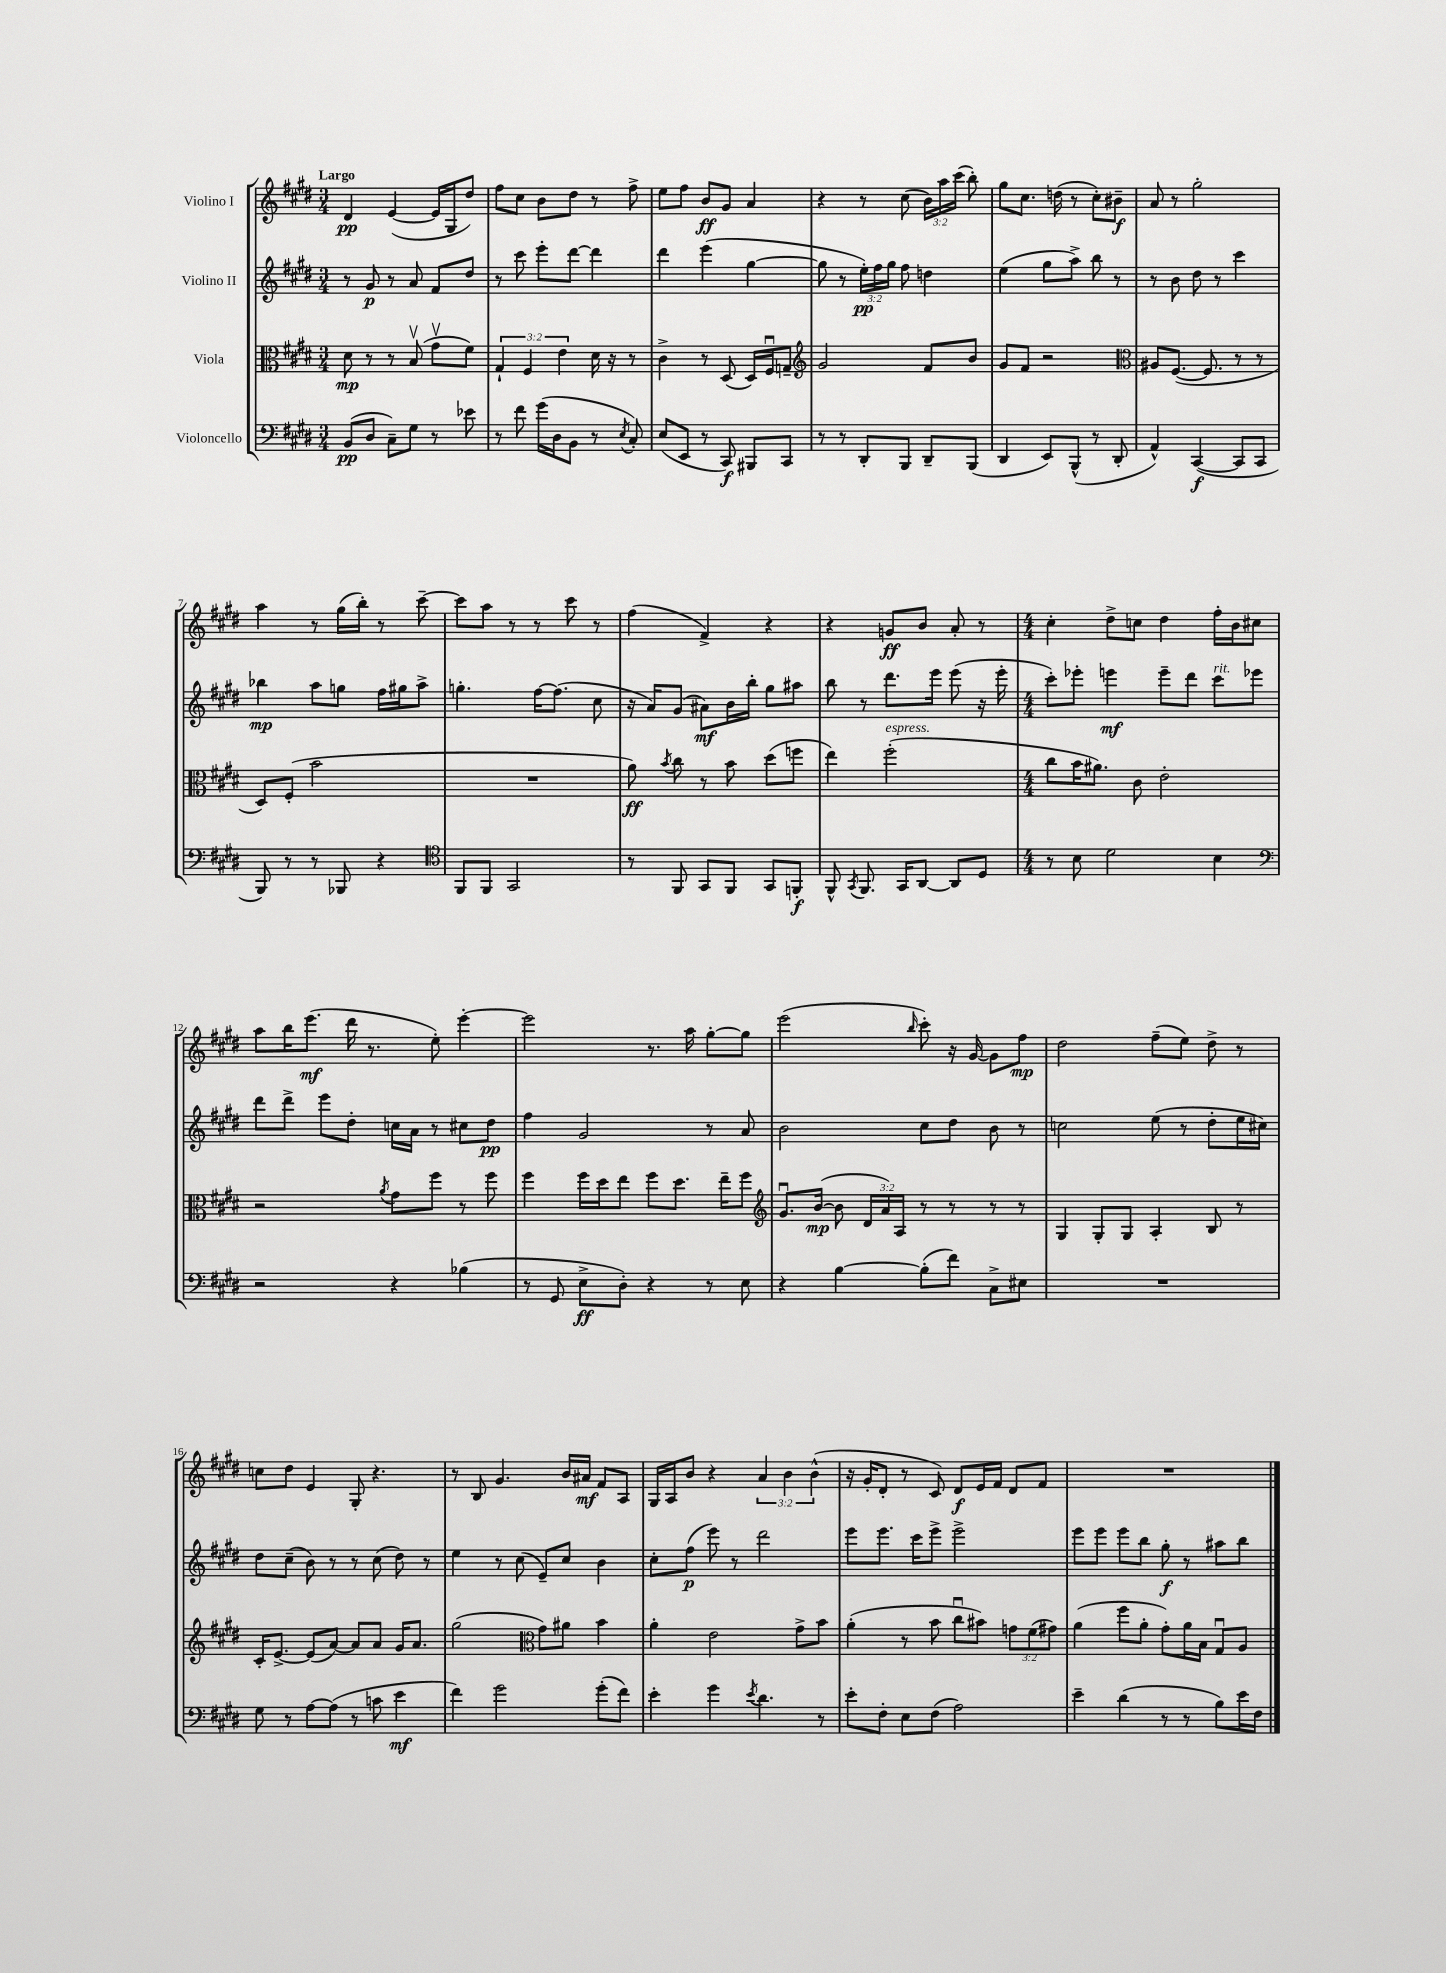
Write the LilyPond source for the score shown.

<<
\new StaffGroup <<
\new Staff = "s0" \with { instrumentName = "Violino I" } {
    \clef treble \key e \major \numericTimeSignature \time 3/4 \override Staff.TupletNumber.text = #tuplet-number::calc-fraction-text \tempo "Largo"
    \autoBeamOff dis'4\pp e'4~( e'16[ gis16 dis''8]) |
    fis''8[ cis''8] b'8[ dis''8] r8 fis''8-> |
    e''8[ fis''8] b'8[\ff gis'8] a'4 |
    r4 r8 cis''8( \tuplet 3/2 { b'16[) a''16 cis'''16]( } b''8-.) |
    gis''8[ cis''8.] d''16( r8 cis''8[-.) bis'8]--\f |
    a'8 r8 gis''2-. |
    a''4 r8 gis''16[( b''16]-.) r8 cis'''8~-- |
    cis'''8[ a''8] r8 r8 cis'''8 r8 |
    fis''4( fis'4->) r4 |
    r4 g'8[\ff b'8] a'8-. r8 |
    \numericTimeSignature \time 4/4 cis''4-. dis''8[-> c''8] dis''4 fis''16[-. b'16 cis''8] |
    a''8[ b''16 e'''8.]\mf( dis'''16 r8. e''8-.) e'''4~-. |
    e'''2 r8. a''16 gis''8[~-. gis''8] |
    e'''2( \grace { b''16 } cis'''8-.) r16 gis'16~ gis'8[ fis''8]\mp |
    dis''2 fis''8[--( e''8]) dis''8-> r8 |
    c''8[ dis''8] e'4 gis8-. r4. |
    r8 b8 gis'4. b'16[ ais'16]\mf fis'8[ a8] |
    gis16[ a16 b'8] r4 \tuplet 3/2 { a'4 b'4 b'4-^( } |
    r16 gis'16[-. dis'8]-. r8 cis'8) dis'8[\f e'16 fis'16] dis'8[ fis'8] |
    R1 \bar "|." |
}
\new Staff = "s1" \with { instrumentName = "Violino II" } {
    \clef treble \key e \major \numericTimeSignature \time 3/4 \override Staff.TupletNumber.text = #tuplet-number::calc-fraction-text
    \autoBeamOff r8 gis'8\p r8 a'8 fis'8[ dis''8] |
    r8 cis'''8 e'''8[-. dis'''8]~ dis'''4 |
    dis'''4 e'''4( gis''4~ |
    gis''8 r8 \tuplet 3/2 { e''16[-.\pp) fis''16 gis''16] } fis''8 d''4 |
    e''4( gis''8[ a''8]->) b''8 r8 |
    r8 b'8 dis''8 r8 cis'''4 |
    bes''4\mp a''8[ g''8] fis''16[ gis''16 a''8]-> |
    g''4.-. fis''16[~ fis''8.]( cis''8 |
    r16 a'16[) gis'8]( ais'8[\mf) b'16 b''16]-. gis''8[ ais''8] |
    b''8 r8 dis'''8.[ e'''16] e'''8( r16 e'''16-. |
    \numericTimeSignature \time 4/4 cis'''8[-.) ees'''8]-. e'''4\mf e'''8[-- dis'''8] cis'''8[^\markup { \italic "rit." } ees'''8] |
    dis'''8[ dis'''8]-> e'''8[ dis''8]-. c''16[ a'16] r8 cis''8[ dis''8]\pp |
    fis''4 gis'2 r8 a'8 |
    b'2 cis''8[ dis''8] b'8 r8 |
    c''2 e''8( r8 dis''8[-. e''16 cis''16]) |
    dis''8[ cis''8]--( b'8) r8 r8 cis''8( dis''8) r8 |
    e''4 r8 cis''8( e'8[--) cis''8] b'4 |
    cis''8[-. fis''8]\p( e'''8) r8 dis'''2 |
    e'''8[ e'''8.] cis'''16[ e'''8]-> e'''2-> |
    e'''8[ e'''8] e'''8[ b''8] gis''8-.\f r8 ais''8[ b''8] \bar "|." |
}
\new Staff = "s2" \with { instrumentName = "Viola" } {
    \clef alto \key e \major \numericTimeSignature \time 3/4 \override Staff.TupletNumber.text = #tuplet-number::calc-fraction-text
    \autoBeamOff dis'8\mp r8 r8 b8\upbow( gis'8[\upbow fis'8]) |
    \tuplet 3/2 { gis4-! fis4 e'4 } dis'16 r16 r8 |
    cis'4-> r8 dis8( dis16[) fis16\downbow g8]-- |
    \clef treble gis'2 fis'8[ b'8] |
    gis'8[ fis'8] r2 |
    \clef alto ais8[ fis8.]~( fis8. r8 r8 |
    dis8[) fis8]-.( b'2 |
    R2. |
    a'8\ff) \acciaccatura { b'8 } cis''8 r8 b'8 dis''8[( f''8] |
    e''4) fis''2-.^\markup { \italic "espress." }( |
    \numericTimeSignature \time 4/4 cis''8[ b'16 ais'8.]) cis'8 e'2-. |
    r2 \acciaccatura { a'8 } gis'8[ fis''8] r8 fis''8 |
    fis''4 fis''16[ dis''16 e''8] fis''8[ dis''8.] e''16[-- fis''8] |
    \clef treble gis'8.[\downbow b'16]~\mp( b'8 \tuplet 3/2 { dis'16[ a'16) a16] } r8 r8 r8 r8 |
    gis4 gis8[-. gis8] a4-. b8 r8 |
    cis'16[-. e'8.]~-> e'8[( a'8]~) a'8[ a'8] gis'16[ a'8.] |
    gis''2( \clef alto gis'8[) ais'8] b'4 |
    a'4-. e'2 gis'8[-> b'8] |
    a'4-.( r8 b'8 cis''8[\downbow bis'8]) \tuplet 3/2 { g'8[ fis'8( gis'8]) } |
    a'4( fis''8[ a'8]-. gis'8[-.) a'16 b16] gis8[\downbow a8] \bar "|." |
}
\new Staff = "s3" \with { instrumentName = "Violoncello" } {
    \clef bass \key e \major \numericTimeSignature \time 3/4
    \autoBeamOff b,8[\pp( dis8] cis8[--) gis8] r8 ees'8 |
    r8 fis'8 gis'16[( dis16 b,8] r8 \acciaccatura { e8 } cis8-.) |
    e8[( e,8] r8 cis,8\f) bis,,8[ cis,8] |
    r8 r8 dis,8[-. b,,8] dis,8[-- b,,8]( |
    dis,4 e,8[) b,,8]-^( r8 dis,8-. |
    a,4-^) cis,4~\f( cis,8[ cis,8] |
    b,,8) r8 r8 bes,,8 r4 |
    \clef tenor fis,8[ fis,8] gis,2 |
    r8 fis,8 gis,8[ fis,8] gis,8[ f,8]-.\f |
    fis,8-^ \acciaccatura { gis,8 } fis,8. gis,16[ a,8]~ a,8[ dis8] |
    \numericTimeSignature \time 4/4 r8 b8 dis'2 b4 |
    \clef bass r2 r4 bes4( |
    r8 gis,8 e8[->\ff dis8]-.) r4 r8 e8 |
    r4 b4~ b8[-.( fis'8]) cis8[-> eis8] |
    R1 |
    gis8 r8 a8[~ a8]( r8 c'8 e'4\mf |
    fis'4) gis'2 gis'8[-.( fis'8]) |
    e'4-. gis'4 \acciaccatura { e'8 } dis'4. r8 |
    e'8[-. fis8]-. e8[ fis8]( a2) |
    e'4-- dis'4( r8 r8 b8[) e'16 fis16] \bar "|." |
}
>>
>>
